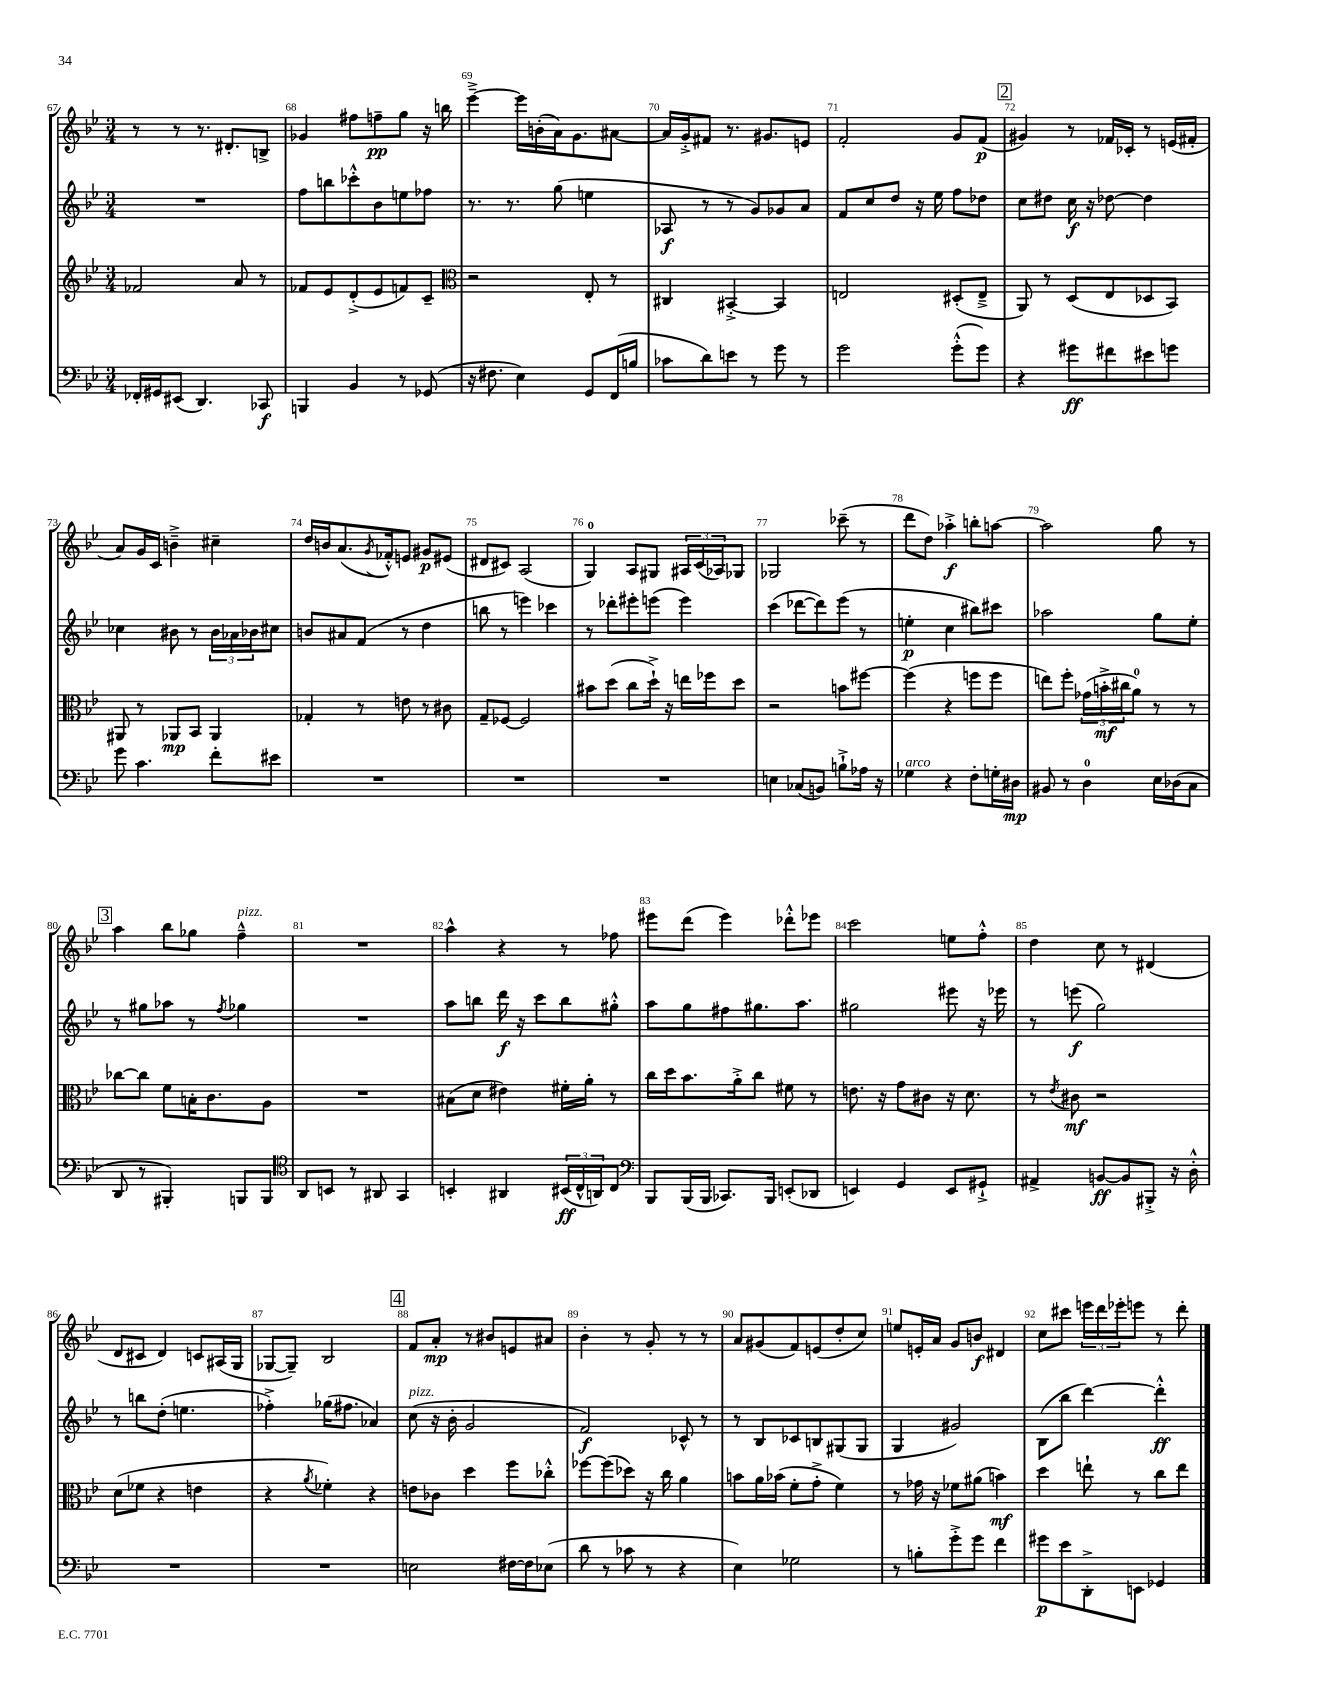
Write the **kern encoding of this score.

**kern	**dynam	**kern	**dynam	**kern	**dynam	**kern	**dynam
*part4	*part4	*part3	*part3	*part2	*part2	*part1	*part1
*staff4	*staff4	*staff3	*staff3	*staff2	*staff2	*staff1	*staff1
*clefF4	*	*clefG2	*	*clefG2	*	*clefG2	*
*k[b-e-]	*	*k[b-e-]	*	*k[b-e-]	*	*k[b-e-]	*
*M3/4	*	*M3/4	*	*M3/4	*	*M3/4	*
=67	=67	=67	=67	=67	=67	=67	=67
16FF-X'/LL	.	2f-X/	.	2.r	.	8r	.
16GG#X/J	.	.	.	.	.	.	.
(8EE#X/J	.	.	.	.	.	8r	.
4.DD/)	.	.	.	.	.	8.r	.
.	.	.	.	.	.	8.d#X'/L	.
.	.	8a/	.	.	.	.	.
8CC-X/	f	8r	.	.	.	8Bn^/J	.
=68	=68	=68	=68	=68	=68	=68	=68
4BBBn/	.	8f-X/L	.	8ff\L	.	4g-X/	.
.	.	8e-/	.	8bbn\	.	.	.
4BB-/	.	(8d'^/	.	8ccc-X'^^\	.	8ff#X\L	.
.	.	8e-/	.	8b-\	.	8ffn~\	pp
8r	.	8fn/)	.	8een\	.	8gg\J	.
(8GG-X/	.	8c~/J	.	8ff-X\J	.	16r	.
.	.	.	.	.	.	16bbn\	.
=69	=69	=69	=69	=69	=69	=69	=69
*	*	*clefC3	*	*	*	*	*
16r	.	2r	.	8.r	.	[4eee-~^\	.
8.F#X\	.	.	.	.	.	.	.
.	.	.	.	8.r	.	.	.
4E-\)	.	.	.	.	.	16eee-\LL]	.
.	.	.	.	.	.	(16bn'\	.
.	.	.	.	(8gg\	.	16a\J)	.
.	.	.	.	.	.	8.g\	.
8GG/L	.	8E-'/	.	4een\	.	.	.
(16FF/L	.	8r	.	.	.	[8a#X\J	.
16Bn/JJ	.	.	.	.	.	.	.
=70	=70	=70	=70	=70	=70	=70	=70
8c-X\L	.	4C#X/	.	8A-X/	f	16a#/LL]	.
.	.	.	.	.	.	16g'^/J	.
8d\)	.	.	.	8r	.	8f#X/J	.
8en\J	.	[4BB#X'^/	.	8r	.	8.r	.
8r	.	.	.	8g/L)	.	.	.
.	.	.	.	.	.	8.g#X/L	.
8g\	.	4BB#/]	.	8g-X/	.	.	.
8r	.	.	.	8a/J	.	8en/J	.
=71	=71	=71	=71	=71	=71	=71	=71
2g\	.	2En/	.	8f/L	.	2f'/	.
.	.	.	.	8cc/	.	.	.
.	.	.	.	8dd/J	.	.	.
.	.	.	.	16r	.	.	.
.	.	.	.	16ee-\	.	.	.
(8g'^^\L	.	(8D#X'/L	.	8ff\L	.	8g/L	.
8g\J)	.	8E~^/J	.	8dd-X\J	.	(8f/J	p
!!LO:REH:place=s1:t=2
=72	=72	=72	=72	=72	=72	=72	=72
4r	.	8AA/)	.	8cc\L	.	4g#X/)	.
.	.	8r	.	8dd#X\J	.	.	.
8g#X\L	ff	(8D/L	.	16cc\	f	8r	.
.	.	.	.	16r	.	.	.
8f#X\	.	8E-/	.	[8dd-X\	.	16f-X/LL	.
.	.	.	.	.	.	16c-X'/JJ	.
8e#X\	.	8D-X/	.	4dd-\]	.	8r	.
8gn\J	.	8BB-/J)	.	.	.	(16en/LL	.
.	.	.	.	.	.	16f#X'/JJ	.
!!LO:LB:g=z
=73	=73	=73	=73	=73	=73	=73	=73
8g\	.	8AA#X/	.	4cc-X\	.	8a/L)	.
4.c\	.	8r	.	.	.	16g/L	.
.	.	.	.	.	.	16c/JJ	.
.	.	8AA-X/L	mp	8b#X\	.	4bn~^\	.
.	.	8BB-/J	.	8r	.	.	.
8f'\L	.	4AA-/	.	24b#\LL	.	4cc#X~\	.
.	.	.	.	24a-X\	.	.	.
.	.	.	.	24b-X\J	.	.	.
8e#X\J	.	.	.	8cc#X\J	.	.	.
=74	=74	=74	=74	=74	=74	=74	=74
2.r	.	4G-X'/	.	8bn/L	.	16dd/LL	.
.	.	.	.	.	.	16bn/J	.
.	.	.	.	8a#X/	.	(8.a/	.
.	.	8r	.	(8f/J	.	.	.
.	.	.	.	.	.	8qg/	.
.	.	.	.	.	.	16f-X'^^/k)	.
.	.	8en\	.	8r	.	8en/J	.
.	.	8r	.	4dd\	.	8g#X/L	p
.	.	8c#X\	.	.	.	(8e#X/J	.
=75	=75	=75	=75	=75	=75	=75	=75
2.r	.	8G~/L	.	8bbn\	.	8d#X/L	.
.	.	[8F-X/J	.	8r	.	8c#X/J)	.
.	.	2F-/]	.	4eeen\)	.	(2A/	.
.	.	.	.	4ccc-X\	.	.	.
=76	=76	=76	=76	=76	=76	=76	=76
2.r	.	8b#X\L	.	8r	.	4G/)	.
.	.	(8dd\J	.	8ddd-X'\L	.	.	.
.	.	8cc\L	.	8eee#X'\	.	8A/L	.
.	.	16dd`^\Jk)	.	(8eeen\J	.	8G#X/J	.
.	.	16r	.	.	.	.	.
.	.	16een\LL	.	4eee\)	.	24A#X/LL	.
.	.	.	.	.	.	(24c/	.
.	.	16ff-X\J	.	.	.	.	.
.	.	.	.	.	.	24A-X/J)	.
.	.	8dd\J	.	.	.	8G-X/J	.
=77	=77	=77	=77	=77	=77	=77	=77
4En\	.	2r	.	(4ccc\	.	2G-X/	.
(8C-X/L	.	.	.	[8ddd-X\L	.	.	.
8BBn/J)	.	.	.	8ddd-\])	.	.	.
8Bn`^\L	.	8bn\L	.	(8eee-\J	.	(8ccc-X~\	.
16A-X\Jk	.	[8ff#X\J	.	8r	.	8r	.
16r	.	.	.	.	.	.	.
=78	=78	=78	=78	=78	=78	=78	=78
!LO:TX:a:i:t=arco	!	!	!	!	!	!	!
4G-X\	.	(4ff#\]	.	4een'\	p	8ddd\L	.
.	.	.	.	.	.	8dd\J)	.
4r	.	4r	.	4cc\	.	4aa-X'^\	f
8F'\L	.	8ffn\L	.	8bb#X\L)	.	8bbn'\L	.
16Gn'\L	.	8ff\J	.	8ccc#X\J	.	[8aan\J	.
16D#X\JJ	mp	.	.	.	.	.	.
=79	=79	=79	=79	=79	=79	=79	=79
8BB#X/	.	8een\L)	.	2aa-X\	.	2aa\]	.
8r	.	8ff'\J	.	.	.	.	.
4D\	.	(24g-X\LL	.	.	.	.	.
.	.	24bn'^\	mf	.	.	.	.
.	.	24cc#X\J	.	.	.	.	.
.	.	8a\J)	.	.	.	.	.
16E-\LL	.	8r	.	8gg\L	.	8gg\	.
(16D-X\J	.	.	.	.	.	.	.
8C\J	.	8r	.	8ee-'\J	.	8r	.
!!LO:LB:g=z
!!LO:REH:place=s1:t=3
=80	=80	=80	=80	=80	=80	=80	=80
8DD/	.	[8cc-X\L	.	8r	.	4aa\	.
8r	.	8cc-\J]	.	8gg#X\L	.	.	.
4BBB#X'/)	.	8f\L	.	8aa-X\J	.	8bb-\L	.
.	.	16Bn'\K	.	8r	.	8gg-X\J	.
.	.	8.c\	.	.	.	.	.
.	.	.	.	8qff/	.	.	.
!	!	!	!	!	!	!LO:TX:a:i:t=pizz.	!
8BBBn/L	.	.	.	4gg-X\	.	4ff~^^\	.
8BBB/J	.	8A\J	.	.	.	.	.
=81	=81	=81	=81	=81	=81	=81	=81
*clefC4	*	*	*	*	*	*	*
8AA/L	.	2.r	.	2.r	.	2.r	.
8BBn/J	.	.	.	.	.	.	.
8r	.	.	.	.	.	.	.
8AA#X/	.	.	.	.	.	.	.
4GG/	.	.	.	.	.	.	.
=82	=82	=82	=82	=82	=82	=82	=82
4BBn'/	.	(8B#X\L	.	8aa\L	.	4aa^^\	.
.	.	8d\J	.	8bbn\J	.	.	.
4AA#X/	.	4e#X\)	.	16ddd\	f	4r	.
.	.	.	.	16r	.	.	.
.	.	.	.	8ccc\L	.	.	.
(24BB#X/LL	ff	16f#X'\LL	.	8bb\	.	8r	.
24C^^/	.	.	.	.	.	.	.
.	.	16a'\JJ	.	.	.	.	.
24AAn/J)	.	.	.	.	.	.	.
8C/J	.	8r	.	8gg#X'^^\J	.	8ff-X\	.
=83	=83	=83	=83	=83	=83	=83	=83
*clefF4	*	*	*	*	*	*	*
8BBB-/L	.	16cc\LL	.	8aa\L	.	8eee#X\L	.
.	.	16dd\J	.	.	.	.	.
(16BBB-/L	.	8.b-\	.	8gg\	.	(8ddd\J	.
16BBB-/JJ	.	.	.	.	.	.	.
8.CC-X/L)	.	.	.	8ff#X\	.	4eee#\)	.
.	.	16a'^\k	.	.	.	.	.
.	.	8cc\J	.	8.gg#X\	.	.	.
16BBB-/Jk	.	.	.	.	.	.	.
(8EEn'/L	.	8f#X\	.	.	.	8ddd-X'^^\L	.
.	.	.	.	8.aa\J	.	.	.
8DD-X/J	.	8r	.	.	.	8eee-X\J	.
=84	=84	=84	=84	=84	=84	=84	=84
4EEn/)	.	8.en\	.	2gg#X\	.	2ccc\	.
.	.	16r	.	.	.	.	.
4GG/	.	8g\L	.	.	.	.	.
.	.	8c#X\J	.	.	.	.	.
8EE/L	.	16r	.	8eee#X\	.	8een\L	.
.	.	8.d\	.	.	.	.	.
8GG#X`^/J	.	.	.	16r	.	8ff'^^\J	.
.	.	.	.	16eee-X\	.	.	.
=85	=85	=85	=85	=85	=85	=85	=85
4AA#X^/	.	8r	.	8r	.	4dd\	.
.	.	8qe-/	.	.	.	.	.
.	.	8c#X\	mf	(8eeen\	f	.	.
[8BBn/L	ff	2r	.	2gg\)	.	8cc\	.
8BB/]	.	.	.	.	.	8r	.
8BBB#X'^/J	.	.	.	.	.	(4d#X/	.
16r	.	.	.	.	.	.	.
16D'^^\	.	.	.	.	.	.	.
!!LO:LB:g=z
=86	=86	=86	=86	=86	=86	=86	=86
2.r	.	(8d\L	.	8r	.	8d/L	.
.	.	8f-X\J	.	8bbn\L	.	8c#X/J	.
.	.	4r	.	(8dd'\J	.	4d/)	.
.	.	.	.	4.een\	.	.	.
.	.	4en\	.	.	.	8cn/L	.
.	.	.	.	.	.	(16A#X/L	.
.	.	.	.	.	.	16G/JJ	.
=87	=87	=87	=87	=87	=87	=87	=87
2.r	.	4r	.	4ff-X'^\)	.	[8G-X/L	.
.	.	.	.	.	.	8G-~/J])	.
.	.	8qa/	.	.	.	.	.
.	.	4f-X'\)	.	(16gg-X\KL	.	2B-/	.
.	.	.	.	8.ff#X\J	.	.	.
.	.	4r	.	4a-X/)	.	.	.
!!LO:REH:place=s1:t=4
=88	=88	=88	=88	=88	=88	=88	=88
!	!	!	!	!LO:TX:a:i:t=pizz.	!	!	!
2En\	.	8en\L	.	(8cc\	.	8f/L	.
.	.	8c-X\J	.	16r	.	8a'/J	mp
.	.	.	.	16b-'\	.	.	.
.	.	4dd\	.	2g/	.	8r	.
.	.	.	.	.	.	8b#X/L	.
[16F#X\LL	.	8ff\L	.	.	.	8en/	.
16F#\J]	.	.	.	.	.	.	.
(8E-X\J	.	8cc-X'^^\J	.	.	.	8a#X/J	.
=89	=89	=89	=89	=89	=89	=89	=89
8d\	.	[8ff-X\L	.	2f/)	f	4b-'\	.
8r	.	(8ff-\]	.	.	.	.	.
8c-X\	.	8dd-X\J)	.	.	.	8r	.
8r	.	16r	.	.	.	8g'/	.
.	.	16cc\	.	.	.	.	.
4r	.	4a\	.	8c-X^^/	.	8r	.
.	.	.	.	8r	.	8r	.
=90	=90	=90	=90	=90	=90	=90	=90
4E-\)	.	8bn\L	.	8r	.	8a/L	.
.	.	16a\L	.	8B-/L	.	(8g#X/	.
.	.	(16b-X\JJ	.	.	.	.	.
2G-X\	.	8f'\L	.	8c-X/	.	8f/)	.
.	.	8g'^\J	.	8Bn/	.	(8en/	.
.	.	4f\)	.	(8G#X/	.	8dd'/	.
.	.	.	.	8G#/J	.	8cc/J)	.
=91	=91	=91	=91	=91	=91	=91	=91
8r	.	8r	.	4G/	.	8een/L	.
8Bn'\L	.	16g-X\	.	.	.	16en'/L	.
.	.	16r	.	.	.	16a/JJ	.
8g'^\	.	8f-X\L	.	2g#X/)	.	8g/L	.
8g\J	.	(8a#X\J	.	.	.	8bn/J	f
4f\	.	4bn\)	mf	.	.	4d#X/	.
=92	=92	=92	=92	=92	=92	=92	=92
8g#X\L	p	4dd\	.	(8B-\L	.	8cc\L	.
8e-\	.	.	.	8bb-\J	.	8ccc#X\J	.
8DD'^\	.	8een`\	.	[4ddd\)	.	24eeen\LL	.
.	.	.	.	.	.	24ddd\	.
.	.	.	.	.	.	24eee-X'\J	.
8EEn\J	.	8r	.	.	.	8eeen\J	.
4GG-X/	.	8cc\L	.	4ddd'^^\]	ff	8r	.
.	.	8ee\J	.	.	.	8ddd'\	.
==	==	==	==	==	==	==	==
*-	*-	*-	*-	*-	*-	*-	*-
